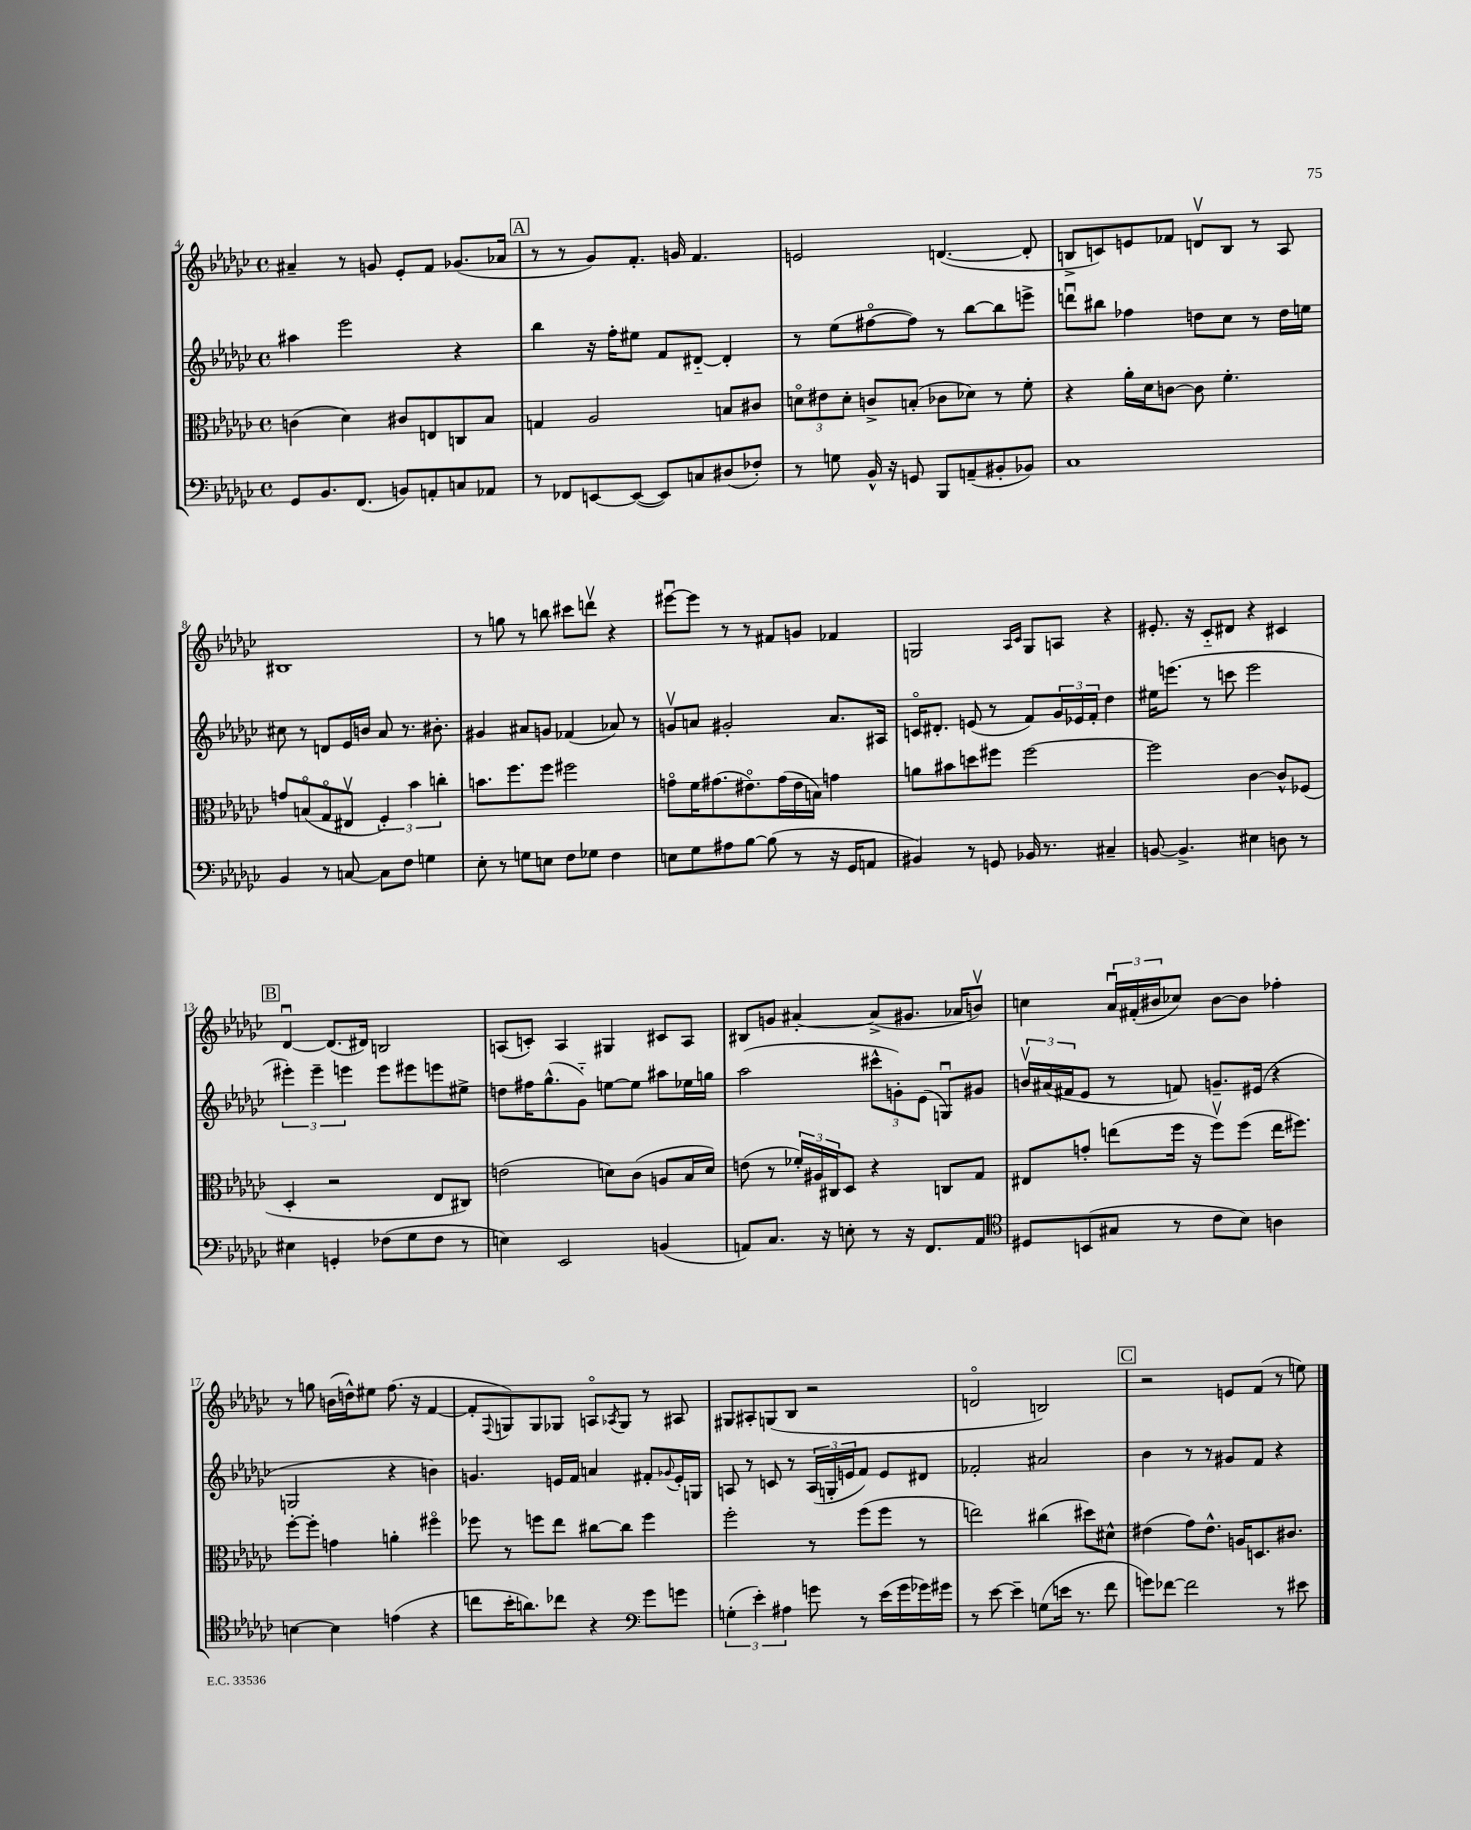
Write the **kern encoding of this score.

**kern	**kern	**kern	**kern
*staff4	*staff3	*staff2	*staff1
*clefF4	*clefC3	*clefG2	*clefG2
*k[b-e-a-d-g-c-]	*k[b-e-a-d-g-c-]	*k[b-e-a-d-g-c-]	*k[b-e-a-d-g-c-]
*M4/4	*M4/4	*M4/4	*M4/4
*met(c)	*met(c)	*met(c)	*met(c)
8GG-/L	(4c\	4aa#\	4a#~/
8.BB-/	.	.	.
.	4d-\)	2eee-\	8r
(8.FF/J	.	.	.
.	.	.	8g/
8BB/L)	8c#/L	.	8e-'/L
8AA'/	8E/	.	8f/J
8C/	8C/	4r	(8.g-/L
8AA-/J	8B-/J	.	.
.	.	.	16a-/Jk
=	=	=	=
8r	4G/	4bb-\	8r
8FF-/L	.	.	8r
[8EE/	2A-/	16r	8g-/L)
.	.	16ff'\LK	.
(8EE/_J	.	8ee#\J	8.f'/J
8EE/]L)	.	8f/L	.
.	.	.	16g/
8C/	.	[8d#'~/J	4.f/
(8D#/	8B/L	4d#'/]	.
8F-'/J)	8c#/J	.	.
=	=	=	=
8r	12do\L	8r	2e/
.	12e#\	.	.
8G\	.	(8ee-\L	.
.	12d'\J	.	.
16BB-^^/	8c^/L	[8ff#o\	.
16r	.	.	.
8GG/	(8B'/J	8ff#\]J)	.
8BBB-/L	8c-\L	8r	([4.d/
(8AA~/	8d-\J)	[8bb-\L	.
8BB#'/	8r	8bb-\]	.
8BB-/J)	8f'\	8eee^\J	8d'/]
=	=	=	=
1C-	4r	8dddu\L	8B^/L
.	.	8bb#\J	8c/)
.	16a-'\LL	4ff-\	8e/
.	16d-\J	.	.
.	[8c\J	.	8f-/J
.	8c\]	8dd\L	8dv/L
.	4.f'\	8cc-\J	8B/J
.	.	8r	8r
.	.	16dd\LL	8A-/
.	.	16ee\JJ	.
=	=	=	=
4BB-/	8g/L	8cc#\	1B#
.	(8Bo/	8r	.
8r	8G-o/	8d/L	.
[8C/	8E#v/J	16e-/L	.
.	.	16b/JJ	.
8C\]L	6F'/)	8a-/	.
8F\J	.	8.r	.
.	6b-\	.	.
4G\	.	.	.
.	.	8.b#'\	.
.	6cc'\	.	.
=	=	=	=
8E-'\	8.b\L	4g#/	8r
8r	.	.	8gg\
.	8.ff\	.	.
8G\L	.	8a#/L	8r
8E\J	8ff\J	8g/J	8bb\
8F\L	2ff#\	(4f-/	8ccc#\L
8G-\J	.	.	8dddv\J
4F\	.	8a-/)	4r
.	.	8r	.
=	=	=	=
8E\L	8go\L	8gv/L	[8eee#u\L
8G-\	16f\K	8a/J	8eee#\]J
.	(8.g#\	.	.
8A#\	.	2g#'/	8r
[8B-\J	8.e#o\)	.	8r
(8B-\]	.	.	8f#/L
.	(16g#\L	.	.
8r	16e#\	.	8g/J
.	16B\JJ)	.	.
16r	4g\	8.a/L	4f-/
16GG-/LK	.	.	.
8AA/J	.	.	.
.	.	16A#/Jk	.
=	=	=	=
4BB#/)	8a\L	16co/LK	2G/
.	.	8.d#'/J	.
.	8b#\	.	.
8r	8dd\	(8e/	.
8GG/	8ff#\J	8r	.
.	.	.	16qqA-/LL
.	.	.	16qqc-/JJ
16BB-/	[2ff#\	8f/L)	8G/L
8.r	.	.	.
.	.	24g-/L	8A/J
.	.	24e-/	.
.	.	24f'/JJ	.
4C#~/	.	4dd-\	4r
=	=	=	=
[8BB/	2ff#\]	16ee#\LK	8.e#'/
.	.	(8.eee\J	.
4.BB^/]	.	.	.
.	.	.	16r
.	.	8r	8c-'~/L
.	.	8ccc\	8d#/J
4E#\	[4c-\	2eee\	4r
8D\	8c-^^/]L	.	4c#/
8r	(8F-/J	.	.
=	=	=	=
4E#\	4D-'/	6eee#'\)	[4d-u/
.	.	6eee#~\	.
4GG'/	2r	.	(8.d-/]L
.	.	6eee\	.
.	.	.	16d#/Jk)
(8F-\L	.	8eee\L	2B/
8G-\	.	8eee#\	.
8F-\J	8E-/L	8eee\	.
8r	8C#/J)	8ee#^\J	.
=	=	=	=
4E\)	(2e\	8dd\L	(8A/L
.	.	16ff#\K	8c'/J)
.	.	(8.gg-^^\	.
2EE-/	.	.	4A/
.	.	8g-'~\J)	.
.	8d\L)	[8ee\L	4G#/
.	(8c-\J	8ee\]J	.
(4BB/	8A/L	8aa#\L	8c#/L
.	16B-/L	16ee-\L	8A/J
.	16d/JJ)	16gg\JJ	.
=	=	=	=
8AA/L)	(8e\	(2aa-\	8B#/L
8.C-/J	8r	.	8g/J
.	24f-'/LL)	.	[4a#'/
.	24A#/	.	.
16r	.	.	.
.	24C#/J	.	.
8E'\	8D-/J	.	.
8r	4r	12ccc#^^\L	(8a#^/]L
.	.	12g'\)	.
16r	.	.	8.g#/J
.	.	(12e-\J	.
8.FF/L	.	.	.
.	8C/L	8Gu/L)	.
.	.	.	16a-/LK
8AA/J	8G-/J	8g#/J	8bv/J)
=	=	=	=
*clefC4	*	*	*
8D#/L	8E#/L	24bv/LL	4cc\
.	.	(24a#/	.
.	.	24f#/J	.
(8BB/	8g'/J	8e-/J	.
8G#/J	(8ee\L	8r	24a-u/LL
.	.	.	(24f#'/
.	.	.	24b#/J
8r	16ff\Jk	8f/)	8cc-/J)
.	16r	.	.
8c-\L	8ffv\L)	8.g~/L	[8b#\L
8B-\J)	(8ff\J	.	8b#\]J
.	.	(16e#/Jk	.
4A\	16ee\LK	4r	4ff-'\
.	8.ff#\J)	.	.
=	=	=	=
[4B\	[8ff'\L	2G/	8r
.	8ff'\]J	.	8gg\
4B\]	4g\	.	(16b\LL
.	.	.	16dd^^\J)
.	.	.	8ee#\J
(4e\	4a'\	4r	(8.ff\
.	.	.	16r
4r	4ff#o\	4b\)	[4f/
=	=	=	=
8cc\L	8ff-\	4.g/	8f'/]L
.	.	.	8qqF/
16b-'\K	8r	.	8G/)
8.a\)	.	.	.
.	8ff\L	.	8G/
8cc-\J	8ee-\J	16e/LL	8G-/J
.	.	16f/JJ	.
4r	[8cc#\L	4a/	8Ao/L
.	.	.	8qA-/
.	8cc#\]J	.	8G-/J
*clefF4	*	*	*
8g-\L	4ff\	8f#'/L	8r
.	.	8qqg-/	.
8g\J	.	16e'/L	8A#/
.	.	16G/JJ	.
=	=	=	=
(6G'\	2ff'\	8A/	8G#/L
.	.	8r	8A#'/
6e-'\)	.	.	.
.	.	8c/	(8G/
6A#\	.	.	.
.	.	8r	8B-/J
8g\	8r	(24A/LL	2r
.	.	24G'/	.
.	.	24e/J	.
8r	(8ff\L	8f/J)	.
(16e-\LL	8ff\J	8e/L	.
16g\	.	.	.
16g-\)	8r	8d#/J	.
16g#\JJ	.	.	.
=	=	=	=
8r	2ee\)	2f-'/	2do/
[8e-\	.	.	.
4e-~\]	.	.	.
(8G\L	(4cc#\	2a#/	2B/)
16e\Jk	.	.	.
8.r	.	.	.
.	8dd#\L)	.	.
8f\	8d#^^\J	.	.
=	=	=	=
8g\L)	(4e#\	4b-\	2r
[8f-\J	.	.	.
2f-\]	8g-\L)	8r	.
.	8.e#^^\J	8r	.
.	.	8g#/L	8e/L
.	16A/LK	.	.
.	8.D/	8f/J	(8f/J
8r	.	4r	8r
.	8.c#/J	.	.
8e#\	.	.	8ee\)
==	==	==	==
*-	*-	*-	*-
